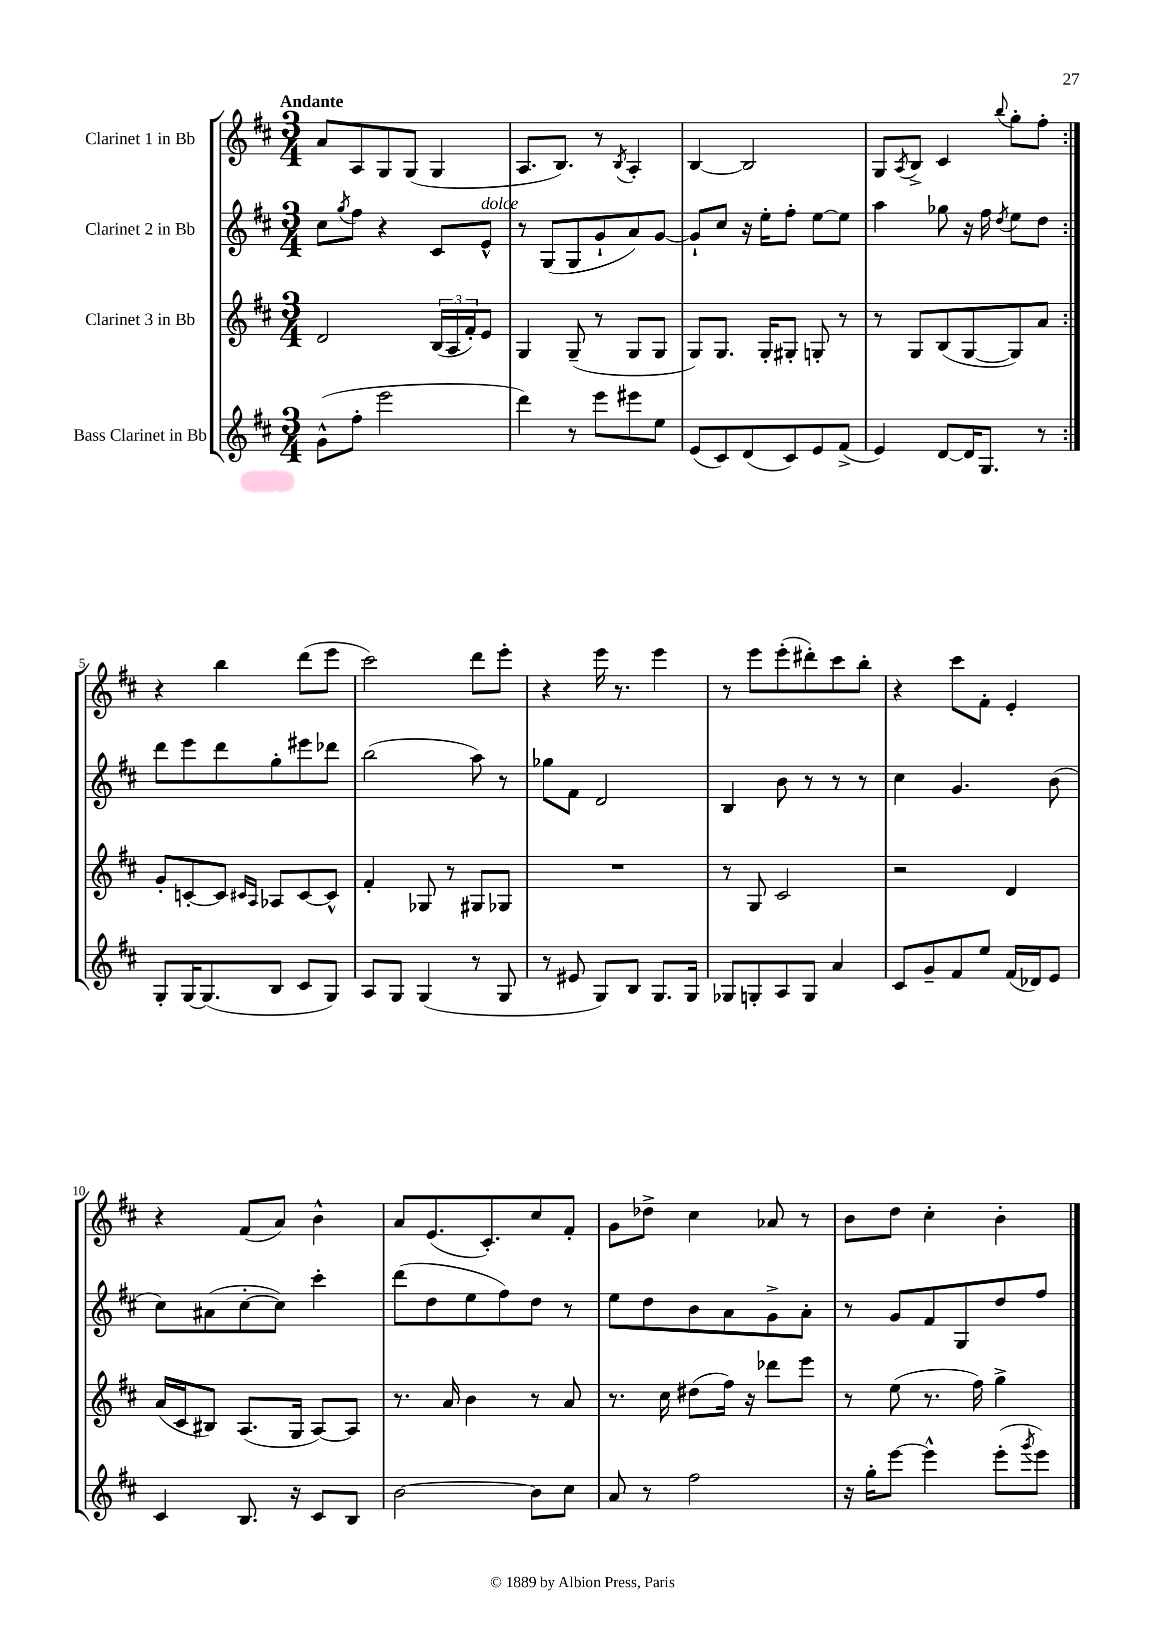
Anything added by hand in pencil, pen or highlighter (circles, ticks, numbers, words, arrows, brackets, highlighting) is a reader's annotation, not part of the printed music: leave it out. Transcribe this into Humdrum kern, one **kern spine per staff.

**kern	**kern	**kern	**kern
*staff4	*staff3	*staff2	*staff1
*clefG2	*clefG2	*clefG2	*clefG2
*k[f#c#]	*k[f#c#]	*k[f#c#]	*k[f#c#]
*M3/4	*M3/4	*M3/4	*M3/4
(8g^^	2d	8cc#	8a
.	.	8qgg	.
8ff#'	.	8ff#	8A
2eee	.	4r	8G
.	.	.	(8G
.	(24B	8c#	4G
.	24A	.	.
.	24f#')	.	.
.	8e	8e^^	.
=	=	=	=
4ddd)	4G	8r	8.A
.	.	(8G	.
.	.	.	8.B)
8r	(8G~	8G	.
8eee	8r	8g`	8r
.	.	.	8qB
8eee#	8G	8a)	4A'
8ee	8G	[8g	.
=	=	=	=
(8e	8G)	8g`]	[4B
8c#)	8.G	8cc#	.
(8d	.	16r	2B]
.	16G'	16ee'	.
8c#)	8G#'	8ff#'	.
8e	8G'	[8ee	.
(8f#^	8r	8ee]	.
=	=	=	=
4e)	8r	4aa	8G
.	.	.	8qA
.	8G	.	8B^
[8d	(8B	8gg-	4c#
16d]	[8G	16r	.
8.G	.	16ff#	.
.	.	8qdd	8qqbb
.	8G])	8ee	8gg'
8r	8a	8dd	8ff#'
=:|!	=:|!	=:|!	=:|!
8G'	8g'	8ddd	4r
[16G	[8c'	8eee	.
(8.G]	.	.	.
.	8c]	8ddd	4bb
.	16qqc#	.	.
.	16qqA	.	.
8B	8A-	8gg'	.
8c#	[8c#	8eee#	(8ddd
8G)	8c#^^]	8ddd-	8eee
=	=	=	=
8A	4f#'	(2bb	2ccc#)
8G	.	.	.
(4G	8G-	.	.
.	8r	.	.
8r	8G#	8aa)	8ddd
8G	8G-	8r	8eee'
=	=	=	=
8r	2.r	8gg-	4r
8e#	.	8f#	.
8G)	.	2d	16eee
.	.	.	8.r
8B	.	.	.
8.G	.	.	4eee
16G	.	.	.
=	=	=	=
8G-	8r	4B	8r
8G'	8G	.	8eee
8A	2c#	8b	(8eee'
8G	.	8r	8ddd#')
4a	.	8r	8ccc#
.	.	8r	8bb'
=	=	=	=
8c#	2r	4cc#	4r
8g~	.	.	.
8f#	.	4.g	8ccc#
8ee	.	.	8f#'
(16f#	4d	.	4e'
16d-)	.	.	.
8e	.	(8b	.
=	=	=	=
4c#	(16a	8cc#)	4r
.	16c#	.	.
.	8B#)	(8a#	.
8.B	(8.A	[8cc#'	(8f#
.	.	8cc#])	8a)
16r	16G	.	.
8c#	[8A)	4ccc#'	4b^^
8B	8A]	.	.
=	=	=	=
[2b	8.r	(8ddd	8a
.	.	8dd	(8.e
.	16a	.	.
.	4b	8ee	.
.	.	.	8.c#')
.	.	8ff#)	.
8b]	8r	8dd	8cc#
8cc#	8a	8r	8f#'
=	=	=	=
8a	8.r	8ee	8g
8r	.	8dd	8dd-^
.	16cc#	.	.
2ff#	(8dd#	8b	4cc#
.	16ff#)	8a	.
.	16r	.	.
.	8ddd-	8g^	8a-
.	8eee	8a'	8r
=	=	=	=
16r	8r	8r	8b
16gg'	.	.	.
[8eee	(8ee	8g	8dd
4eee^^]	8.r	8f#	4cc#'
.	.	8G	.
.	16ff#)	.	.
(8eee'	4gg^	8dd	4b'
8qggg	.	.	.
8eee)	.	8ff#	.
==	==	==	==
*-	*-	*-	*-
